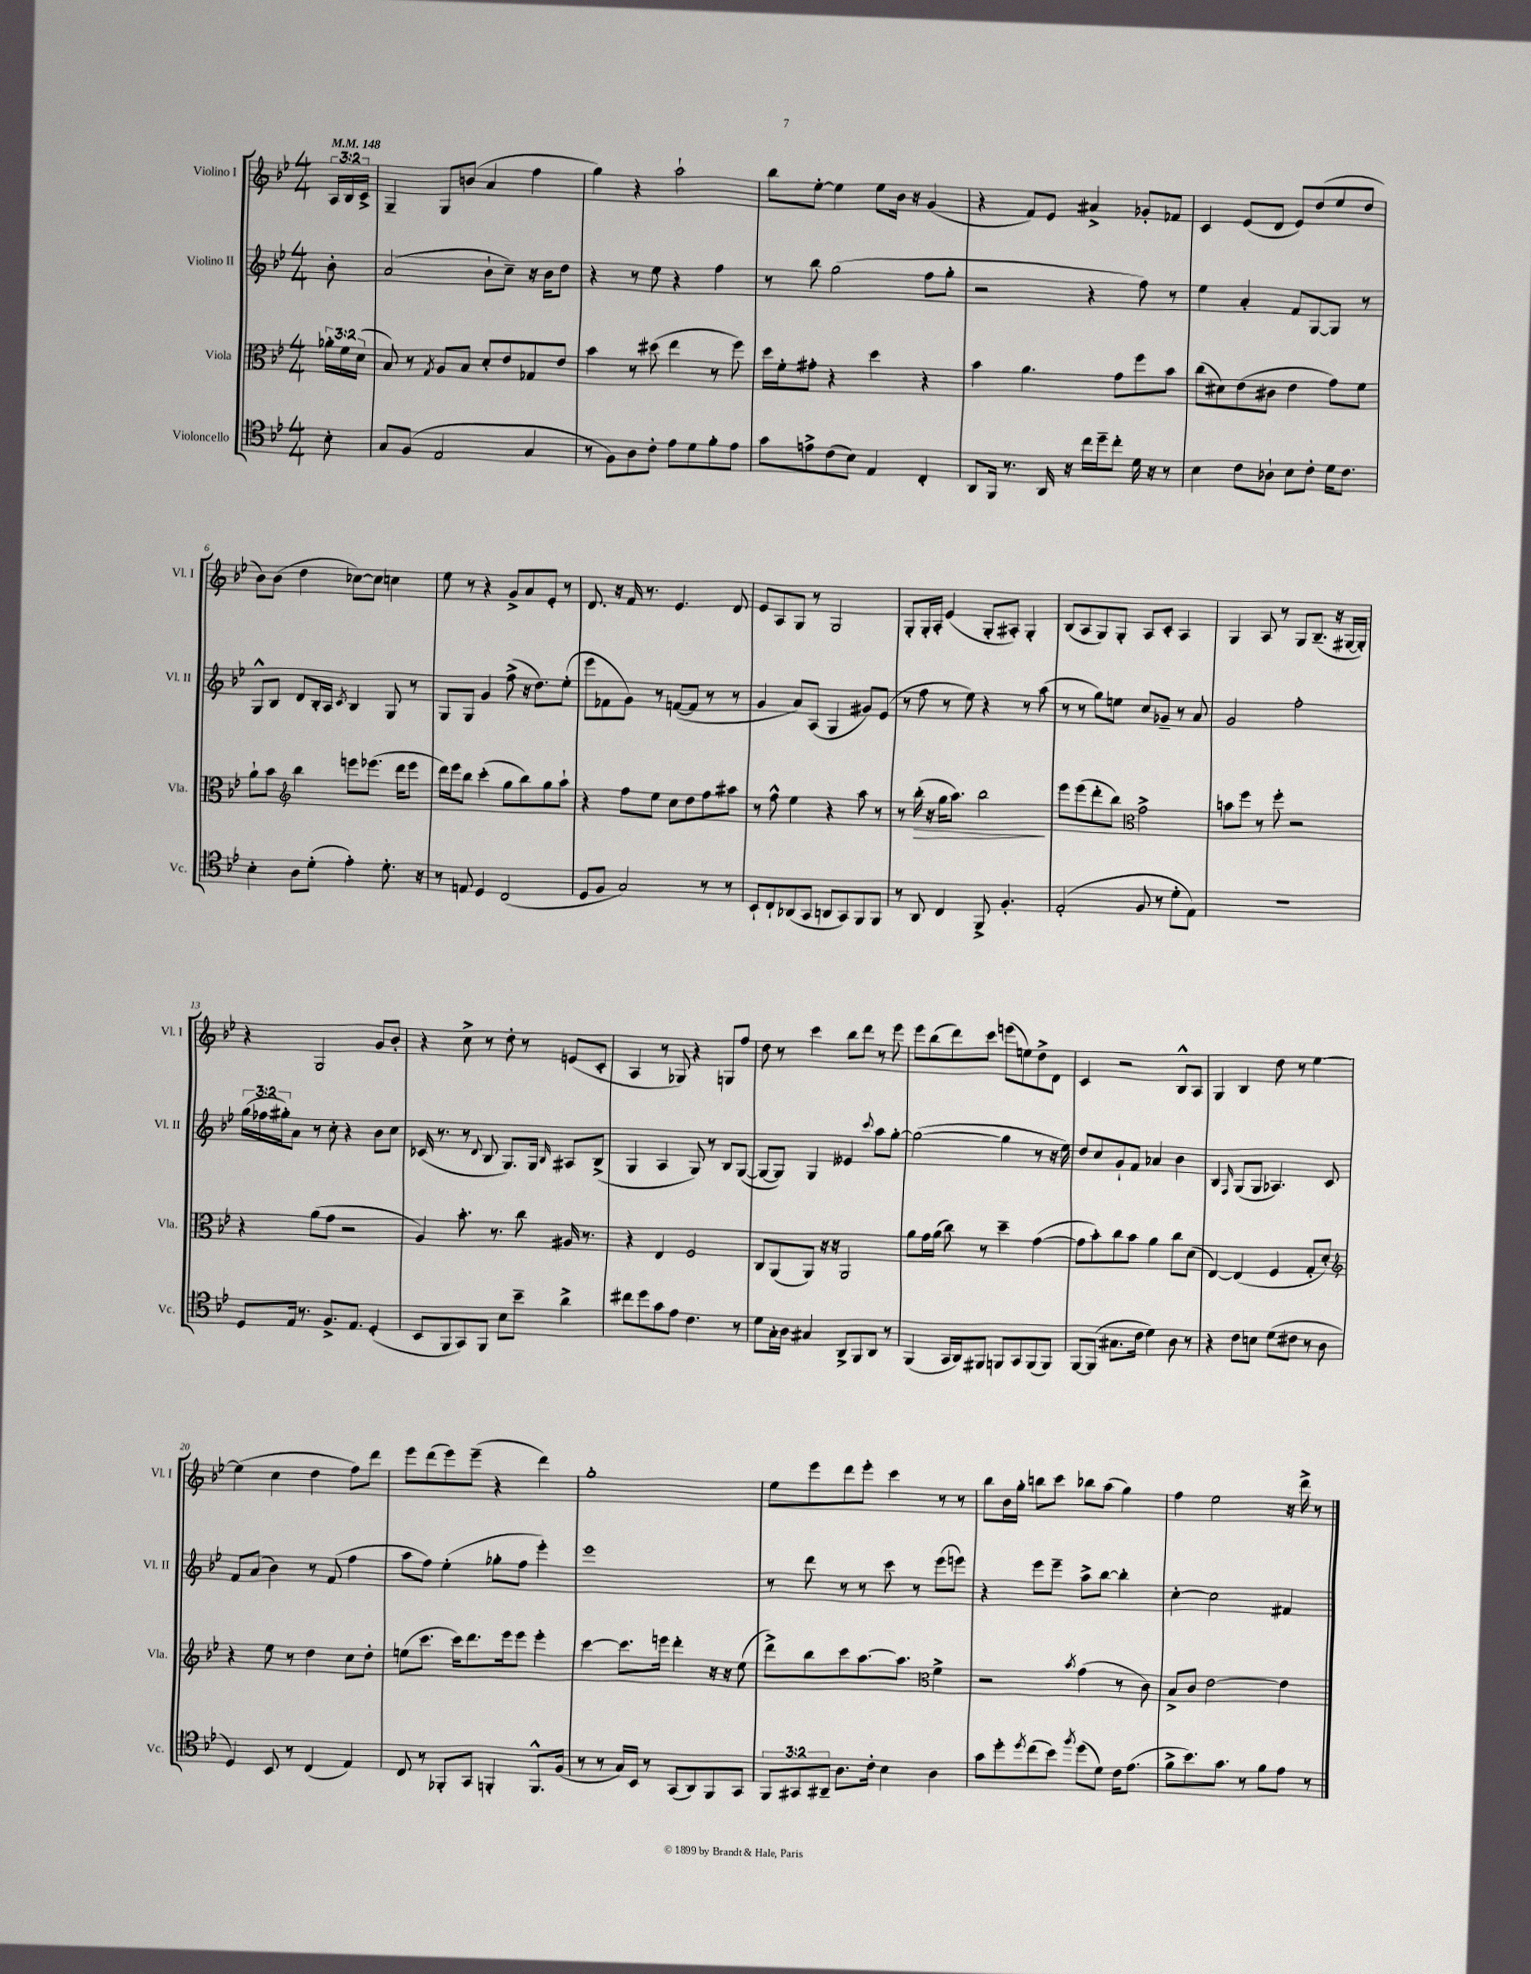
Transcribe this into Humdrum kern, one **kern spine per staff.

**kern	**kern	**kern	**kern
*staff4	*staff3	*staff2	*staff1
*clefC4	*clefC3	*clefG2	*clefG2
*k[b-e-]	*k[b-e-]	*k[b-e-]	*k[b-e-]
*M4/4	*M4/4	*M4/4	*M4/4
*MM148	*MM148	*MM148	*MM148
8B-'\	24a-'\LL	8b-'\	24A/LL
.	24f\	.	24B-/
.	(24d\JJ	.	24c^/JJ
=	=	=	=
8G/L	8B-/)	(2a/	4G~/
(8F/J	8r	.	.
.	8qG/	.	.
2E-/	8A/L	.	8G/L
.	8B-/J	.	(8b/J
.	8d'/L	8b-`\L	4a/
.	8e-/	8cc~\J)	.
4G/	8G-/	16r	4ff\
.	.	16b-\LK	.
.	8e-/J	8dd\J	.
=	=	=	=
8r	4b-\	4r	4gg\)
8F\L)	.	.	.
8A\	8r	8r	4r
8c'\J	(8dd#\	8ee-\	.
8e-\L	4ee-\	4r	2aa`\
8d\	.	.	.
8f'\	8r	4ff\	.
8e-\J	8ff\)	.	.
=	=	=	=
8g\L	16dd\LL	8r	8bb-\L
.	16f'\J	.	.
8e^\	8g#'\J	8bb-\	[8ee-'\J
(8c\	4r	(2gg\	4ee-\]
8B-\J)	.	.	.
4E-/	4dd\	.	8ee-\L
.	.	.	16b-\Jk
.	.	.	16r
4C'/	4r	8ff\L	(4g/
.	.	8gg'\J	.
=	=	=	=
8AA/L	4b-\	2r	4r
16FF/Jk	.	.	.
8.r	.	.	.
.	4.a\	.	8f/L)
16AA/	.	.	8e-/J
16r	.	.	.
16cc\LL	.	4r	4a#^/
16dd~\J	.	.	.
8cc'\J	8g\L	.	.
16d\	8ff\	8ff\)	8g-'/L
16r	.	.	.
8r	8b-\J	8r	8f-/J
=	=	=	=
4B-\	(8cc\L	4ee-\	4c/
.	8d#\)	.	.
8c\L	(8e-\	4a'/	(8e-/L
8A-`\J	8c#\J	.	8d/J
8B-\L	4e-\	8f/L	8e-/L)
8c'\J	.	[8G/	(8dd/
16d\LK	8g\L)	8G/]J	8ee-/
8.c\J	.	.	.
.	8f\J	8r	8dd/J
=	=	=	=
4B-'\	8a`\L	8G^^/L	8b-\L)
.	8b-\J	8B-/J	(8b-\J
*	*clefG2	*	*
8A\L	4bb-\	8d/L	4dd\
(8d'\J	.	16B-'/L	.
.	.	16A/JJ	.
.	.	8qc/	.
4e-'\)	8eee\L	4B-/	[8cc-\L)
.	(8.eee-\J	.	8cc-\]J
8.d'\	.	8G/	4cc\
.	16ddd\LK	.	.
.	8eee-\J	8r	.
16r	.	.	.
=	=	=	=
8r	16ddd\LL)	8G/L	8ee-\
.	16eee-\J	.	.
8E/	8bb-\J	8G/J	8r
4D/	(4ccc'\	4g/	4r
(2C/	8gg\L	(8ff^\	8g^/L
.	8bb-\)	16r	8a/
.	.	8.dd\L)	.
.	8gg\	.	8e-'/J
.	8aa`\J	(8ee-'\J	8r
=	=	=	=
8D/L	4r	8eee-\L	8.d/
8F/J	.	8f-\	.
.	.	.	16r
2G/)	8ff\L	8g\J)	16f/
.	.	.	8.r
.	8ee-\J	8r	.
.	8cc\L	([8f/L	4.e-/
.	8dd\	8f/]J	.
8r	8ff\	8r	.
8r	8aa#\J	8r	8d/
=	=	=	=
8BB-`/L	8r	4g/	8e-/L
8C`/	8ff^^\	.	8A/
(8AA-/	4ee-\	8a/L)	8G/J
8GG/J	.	(8A/J	8r
8AA/L	4r	4G/	2G/
8GG/)	.	.	.
8FF/	8aa\	8g#/L)	.
8FF/J	8r	(8e-/J	.
=	=	=	=
8r	8r	8r	8G'/L
8AA/	(16bb-'\	8ff\	16G'/L
.	16r	.	16A'/JJ
4C/	16gg\LK	8r	(4e-/
.	8.aa\J)	.	.
.	.	8ee-\)	.
8FF^/	2bb-\	4r	8G'/L
4.F'/	.	.	8A#'/J)
.	.	8r	4G'/
.	.	(8aa\	.
=	=	=	=
(2E-'/	8eee-\L	8r	(8B-/L
.	(8eee-\	8r	8A/
.	8ddd'\	8gg\L)	8G/)
.	8bb-\J)	8ee\J	8G'/J
*	*clefC3	*	*
8F/	2g^\	8cc/L	8A/L
8r	.	8g-~/J	8c'/J
8d'\L	.	8r	4A/
8E-\J)	.	8a/	.
=	=	=	=
1r	8b\L	2g/	4G/
.	8ff\J	.	.
.	8r	.	8A/
.	8ff'\	.	8r
.	2r	2ff'\	8G/L
.	.	.	(8.B-~/J
.	.	.	16r
.	.	.	[16G#/LL
.	.	.	16G#'/]JJ)
=	=	=	=
8D/L	4r	(24gg\LL	4r
.	.	24ff-\	.
.	.	24gg#'\J)	.
16E-/Jk	.	8a\J	.
8.r	.	.	.
.	(8a\L	8r	2G/
8.F^/L	8g\J	8cc'\	.
.	2r	4r	.
8.E-/J	.	.	.
(4D'/	.	8b-\L	8g/L
.	.	8cc\J	8b-'/J
=	=	=	=
8BB-/L	4A/)	(16c-/	4r
.	.	8.r	.
8FF/	.	.	.
8GG/)	8.b-'\	8r	8cc^\
.	.	8qqd/	.
8FF/J	.	8B-/	8r
.	8.r	.	.
8B-\L	.	8.G/L)	8dd'\
8b-~\J	8cc\	.	8r
.	.	16G/Jk	.
.	.	16qqB-/	.
4a^\	16A#/	8A#/L	(8e/L
.	8.r	.	.
.	.	(8B-^/J	8c'/J
=	=	=	=
8cc#\L	4r	4G/	4A/
8dd\	.	.	.
8g\	4E-/	4A/	8r
8e-\J	.	.	8G-/)
4.c\	2F/	8G/)	4r
.	.	8r	.
.	.	8B-/L	8G/L
8r	.	([8G/J	8ff/J
=	=	=	=
8d\L	8C/L	8G/_L	8dd\
16G'\L	(8AA/	8G/]J)	8r
16A\JJ	.	.	.
4G#/	8AA/J)	4G/	4ccc\
.	16r	.	.
.	16r	.	.
8AA^/L	2AA/	4e--/	8bb-\L
8FF/	.	.	8ddd\J
.	.	8qqccc/	.
8AA/J	.	8aa\L	8r
8r	.	[8gg'\J	8eee-\
=	=	=	=
(4FF/	8a\L	(2gg\_	8eee-\L
.	16g\L	.	(8bb-\
.	(16a\JJ	.	.
16GG/LL	8cc\)	.	8ddd\)
16AA/J)	.	.	.
8FF#/J	8r	.	8ccc\J
8FF/L	4dd~\	4gg\]	(8eee\L
8GG/	.	.	8ee\)
(8FF/	([4g\	8r	8dd^\
8FF/J)	.	16r	8d\J
.	.	16ee-\)	.
=	=	=	=
[8FF/L	8g\]L	8dd/L	4c/
(8FF/]J	8b-'\)	8cc/	.
8.G#\L	8cc\	8g`/	2r
.	8b-\J	8f/J	.
16c\Jk	.	.	.
4d\)	4a\	4a-/	.
8A\	8cc\L	4b-\	8B-^^/L
8r	(8d\J	.	8A/J
=	=	=	=
4r	[4E-/)	4B-/	4G/
.	.	16qqF/	.
8c\L	(4E-/]	(8G/L	4B-/
8B\J	.	8G/J	.
(8d\L	4F/	4.A-/)	8dd\
8c#\J	.	.	8r
8r	8G'/L	.	[4ee-\
8A\	8d'/J)	8c/	.
=	=	=	=
*	*clefG2	*	*
4D/)	4r	8f/L	(4ee-\]
.	.	(8a/J	.
8BB-/	8ee-\	4b-\)	4cc\
8r	8r	.	.
(4C/	4dd\	8r	4dd\
.	.	(8f/	.
4E-/)	8cc\L	4ff\	8ff\L)
.	8dd'\J	.	8ddd\J
=	=	=	=
8C/	(8ee\L	8aa\L	8eee-\L
8r	8.ccc\J	8ff\J)	(8ddd\
8FF-'/L	.	(4ee-'\	8eee-\)
.	16ccc\LK)	.	.
8GG/J	8.ddd\	.	(8eee-~\J
4FF'/	.	8gg-'\L	4r
.	16eee-\k	.	.
.	8eee-\J	8ff\J	.
8.FF^^/L	4eee-'\	4eee-'\)	4ddd\)
(16F/Jk	.	.	.
=	=	=	=
8r	[4ccc\	1eee-	1gg'
8r	.	.	.
16G/LL)	8.ccc\]L	.	.
16BB-/JJ	.	.	.
8r	.	.	.
.	16eee\Jk	.	.
(8GG/L	4ddd'\	.	.
8AA/)	.	.	.
8FF/	16r	.	.
.	16r	.	.
8GG/J	(8ee-\	.	.
=	=	=	=
12FF/L	8ddd^\L)	8r	8ee-\L
12GG#/	.	.	.
.	8bb-\	8ddd\	8eee-\
12AA#~/J	.	.	.
8.A\L	8ccc\	8r	8ddd\
.	[8.aa\	8r	8eee-'\J
16c'\Jk	.	.	.
4B-\	.	8ccc\	4ccc\
.	8.aa\]J	.	.
.	.	8r	.
*	*clefC3	*	*
4A\	4f^\	(8eee-\L	8r
.	.	8eee\J)	8r
=	=	=	=
8g\L	2r	4r	8bb-\L
8dd'\	.	.	16b-\L
.	.	.	16gg'\JJ
8qdd/	.	.	.
(8cc\	.	8eee-\L	8bb\L
8b-\J)	.	8eee-~\J	8ccc\J
8qff/	8qb-/	.	.
(8dd\L	(4g\	8aa^\L	8bb-\L
8d\J)	.	[8bb-\J	(8aa\J
16c\LK	8r	4bb-'\]	4gg\)
(8.e-\J	.	.	.
.	8c\)	.	.
=	=	=	=
8f^\L	8B-^/L	[4cc'\	4ff\
8.b-\)	8c/J	.	.
.	[2e-\	2cc\]	2ee-\
8.g\J	.	.	.
8r	.	.	.
8f\L	.	.	.
8e-\J	4e-\]	4f#/	16r
.	.	.	16ddd^\
8r	.	.	8r
==	==	==	==
*-	*-	*-	*-
